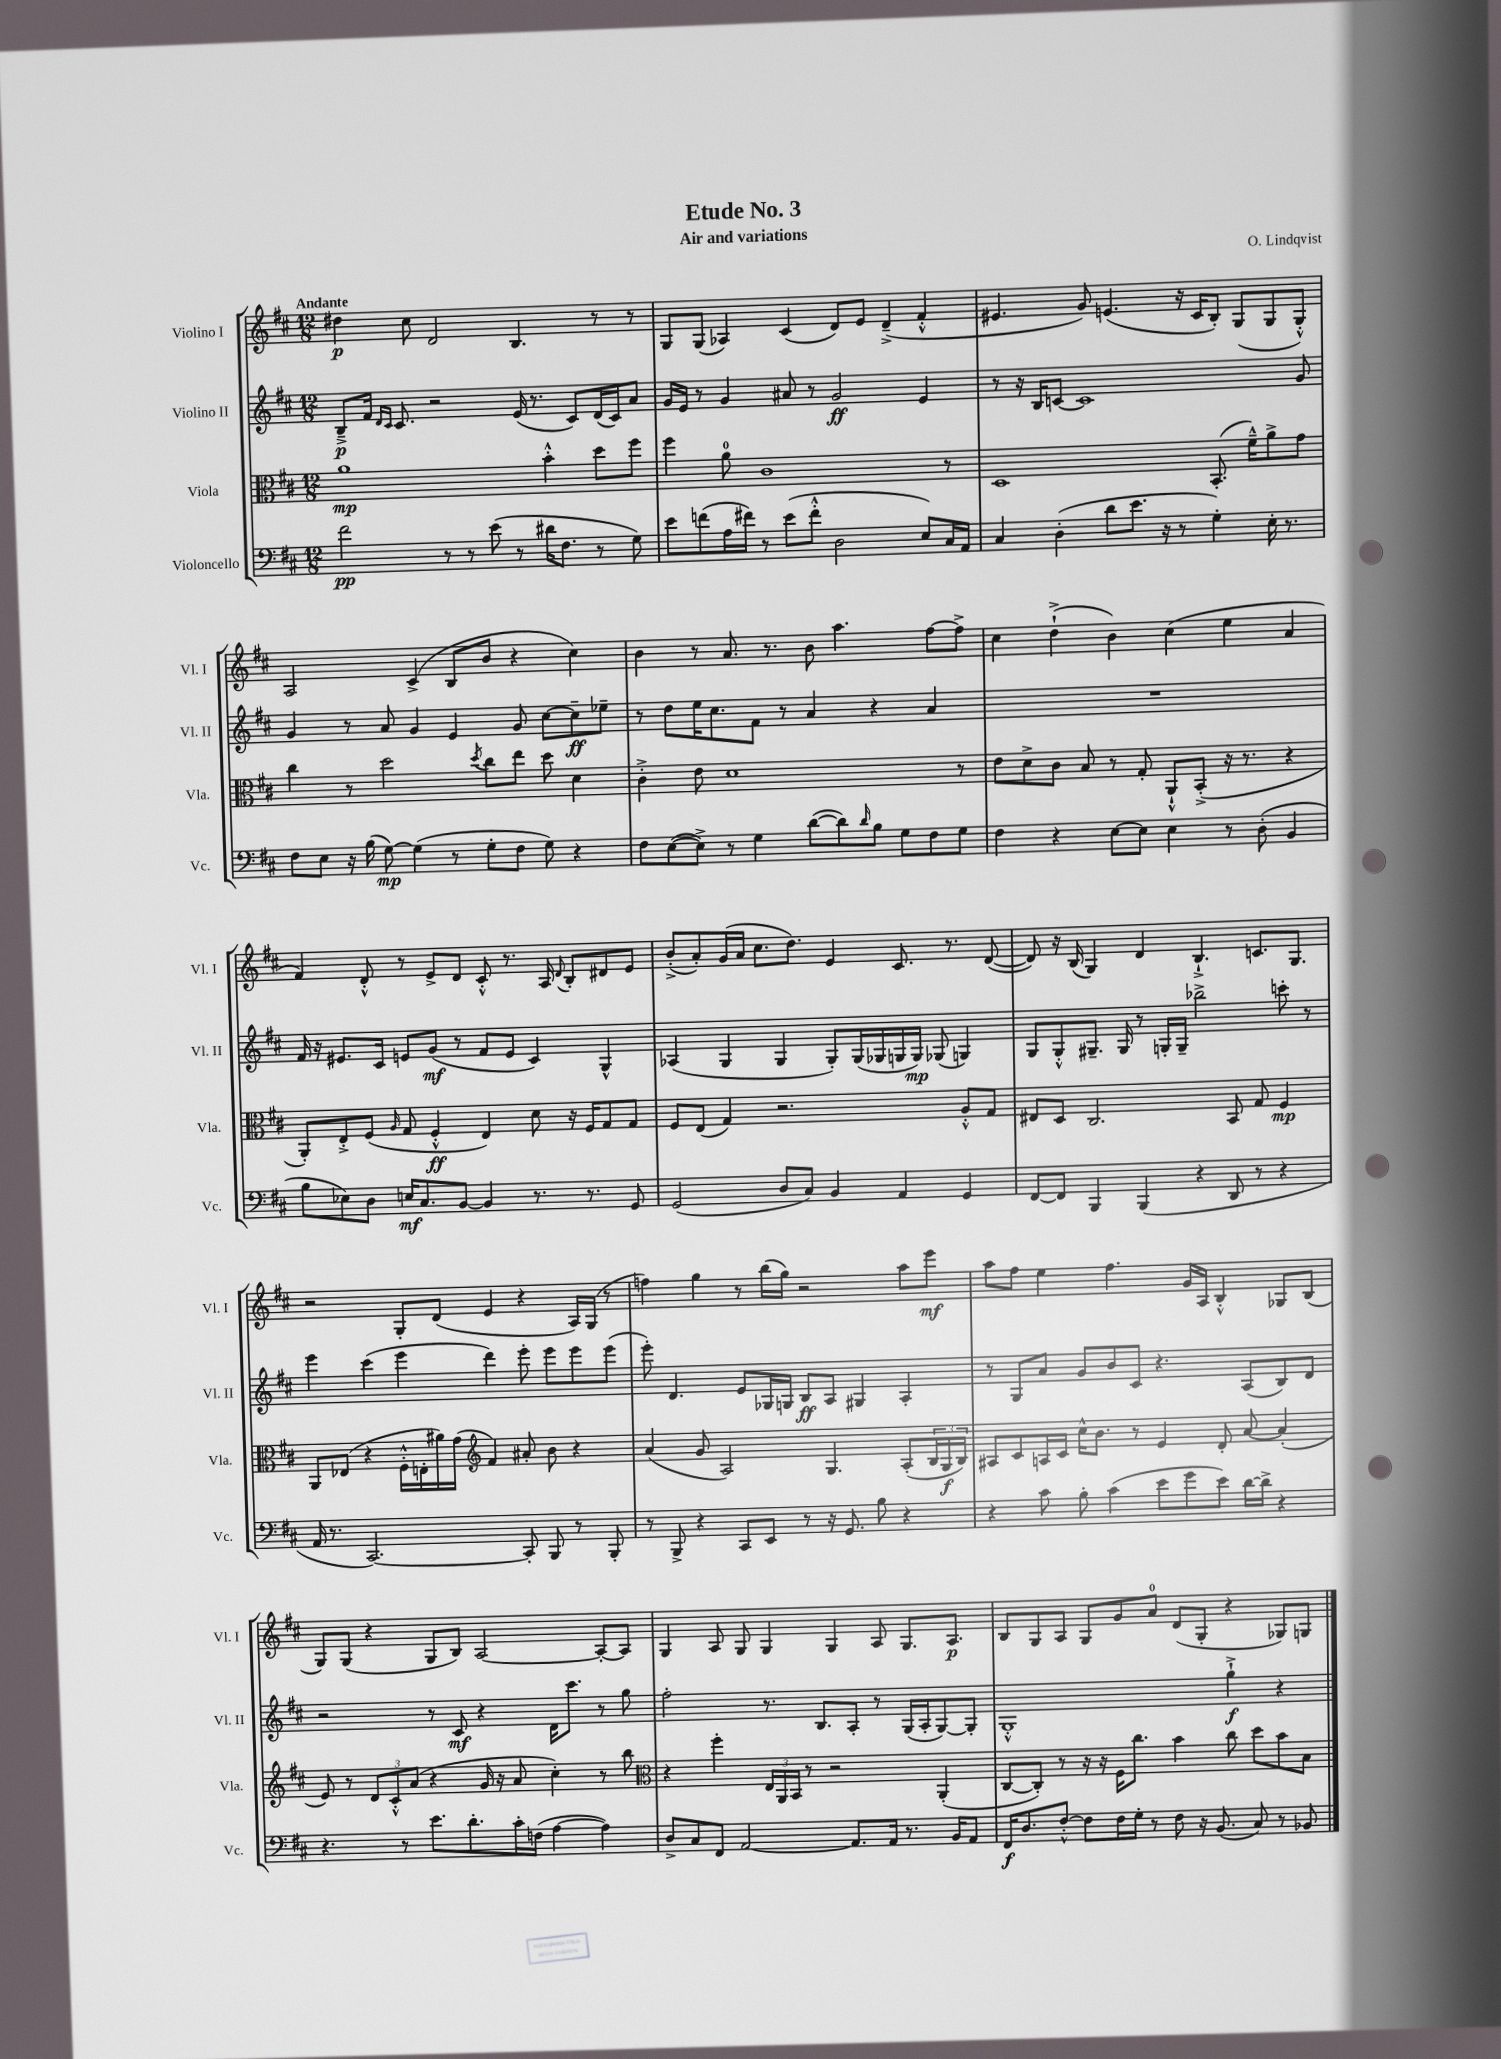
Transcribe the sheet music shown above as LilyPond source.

\header { title = "Etude No. 3" composer = "O. Lindqvist" subtitle = "Air and variations" }
<<
\new StaffGroup <<
\new Staff = "s0" \with { instrumentName = "Violino I" shortInstrumentName = "Vl. I" } {
    \clef treble \key d \major \numericTimeSignature \time 12/8 \tempo "Andante"
    dis''4\p cis''8 d'2 b4. r8 r8 |
    g8 g8( aes4) cis'4( d'8) e'8 d'4--->( fis'4-.-^ |
    eis'4. g'8) e'4.( r16 cis'16 b8-.) g8( g8 g8-.-^) |
    a2 cis'4->( b8 b'8 r4 cis''4) |
    b'4 r8 a'8. r8. b'8 a''4. fis''8~ fis''8-> |
    cis''4 d''4-!->( b'4) cis''4( e''4 a'4 |
    fis'4) d'8-.-^ r8 e'8-> d'8 cis'8-.-^ r8. a16 \appoggiatura { d'8 } b8-. dis'8 e'8 |
    b'8-.->( a'8-.) g'16( a'16 cis''8. d''8.) e'4 cis'8. r8. d'8~( |
    d'8) r16 b16( g4) d'4 b4.-!-> c'8. g8. |
    r2 g8-. d'8( e'4 r4 a16) g16( r8 |
    f''4) g''4 r8 b''16( g''16) r2 a''8 e'''8\mf |
    a''8 fis''8 e''4 fis''4. g'16 a16 b4-.-^ ges8 b8( |
    g8) g8( r4 g8 b8) a2~ a8~-. a8 |
    g4 a8 g8 g4 g4 a8 g8. a8.\p |
    b8 g8 a8 g8 g'8 a'8-0 d'8( g8-. r4 ges8) g8 \bar "|." |
}
\new Staff = "s1" \with { instrumentName = "Violino II" shortInstrumentName = "Vl. II" } {
    \clef treble \key d \major \numericTimeSignature \time 12/8
    b8--->\p fis'16 \grace { d'16 cis'16 } cis'8. r2 e'16( r8. cis'8) d'16( cis'16) a'8 |
    g'16 e'16 r8 g'4 ais'8 r8 g'2\ff e'4 |
    r8 r16 b16 c'8~ c'1 g'8 |
    g'4 r8 a'8 g'4 e'4 g'8 cis''8~ cis''8--\ff ees''8-- |
    r8 d''8 e''16 cis''8. fis'8 r8 a'4 r4 a'4 |
    R1. |
    fis'16 r16 eis'8. cis'16 e'8 g'8\mf( r8 fis'8 e'8 cis'4) g4-^ |
    aes4( g4 g4 g8-.) g16( ges16 g16 g16\mp) ges8( g4) |
    g8 g8-.-^ gis8.-- gis16 r8 g16-. g16-- bes''2-> c'''8-. r8 |
    e'''4 cis'''4( e'''4 d'''4) e'''8-. e'''8 e'''8 e'''8( |
    e'''8-.) d'4. e'8 ges16 g16 b8\ff a8 gis4 a4-. |
    r8 g8 a'8 g'8 b'8 cis'8 r4. a8( b8) d'8 |
    r2 r8 cis'8\mf r4 d'16 cis'''8. r8 g''8 |
    fis''2-. r8. b8. a8-. r8 g16( a16-. g8~) g8-. |
    g1-.-^ g''4-!->\f r4 \bar "|." |
}
\new Staff = "s2" \with { instrumentName = "Viola" shortInstrumentName = "Vla." } {
    \clef alto \key d \major \numericTimeSignature \time 12/8
    a'1\mp b'4-.-^ d''8 fis''8 |
    fis''4 a'8-0 cis'1 r8 |
    d1 b,8.-.( fis'16---^) a'8-> g'8 |
    cis''4 r8 d''2 \acciaccatura { d''8 } cis''8 e''8 d''8 d'4 |
    cis'4-.-> e'8 d'1 r8 |
    e'8 d'8-> cis'8 b8 r8 g8-. a,8-!-^ b,8-.->( r16 r8. r4 |
    a,8-.) e8-.-> fis8( \grace { a16 } g8 fis4-.-^\ff e4) d'8 r16 fis16 g8 g8 |
    fis8 e8( g4) r2. a8-.-^ g8 |
    eis8 d8 cis2. b,8 g8 fis4\mp |
    a,8 ees8( r4 fis16-.-^ e16-. ais'16) g'16( \clef treble fis'4) ais'8-. b'8 r4 |
    a'4( g'8 a2) g4. a8-.( \tuplet 3/2 { b16 g16\f b16) } |
    ais8 cis'8 a16 cis'16 cis''16-^ b'8. r8 e'4 d'8-. a'8~ a'4-.( |
    e'8) r8 \tuplet 3/2 { d'8 cis'8-.-^ a'8( } r4 g'16 r16 a'8 cis''4-.) r8 b''8 |
    \clef alto r4 fis''4-. \tuplet 3/2 { e16 a,16 b,16 } r8 r2 a,4-.( |
    cis8~ cis8-.) r8 r16 r16 fis16 cis''8. b'4 cis''8 d''8 b'8 b8 \bar "|." |
}
\new Staff = "s3" \with { instrumentName = "Violoncello" shortInstrumentName = "Vc." } {
    \clef bass \key d \major \numericTimeSignature \time 12/8
    fis'2\pp r8 r8 e'8( r8 dis'16 fis8. r8 g8) |
    e'8 f'8( a16 fis'16) r8 e'8( fis'8-.-^ d2 e8) cis16 a,16 |
    cis4 d4-.( d'8 e'8. r16 r8 g4-.) e16-. r8. |
    fis8 e8 r16 b16( g8~\mp) g4( r8 g8-. fis8 g8) r4 |
    fis8 e8~( e8->) r8 g4 d'8~( d'8) \grace { d'16 } b8 g8 fis8 g8 |
    fis4 r4 e8~ e8 e4 r8 d8-.( b,4 |
    b8 ees8) d8 e16\mf cis8. b,8~ b,4 r8. r8. g,8 |
    g,2( d8 cis8) b,4 a,4 g,4 |
    fis,8~ fis,8 b,,4 b,,4( r4 d,8 r8 r4 |
    a,16 r8. cis,2.~) cis,8-. b,,8 r8 b,,8-. |
    r8 b,,8-> r4 cis,8 e,8 r8 r16 g,8. b8 r4 |
    r4 cis'8 b8-. cis'4( e'8 g'8 e'8) d'16~ d'16-> r4 |
    r4. r8 e'8. d'8.-. cis'16-. f16( a4~ a4) |
    d8-> cis8 fis,8 a,2~ a,8. a,16 r8. b,16 a,8 |
    fis,16\f d8. fis8~-.-^ fis8 fis16 g16-. r8 fis8 r16 b,8.( cis8) r8 bes,8 \bar "|." |
}
>>
>>
\layout { \context { \Score \remove "Bar_number_engraver" } }
